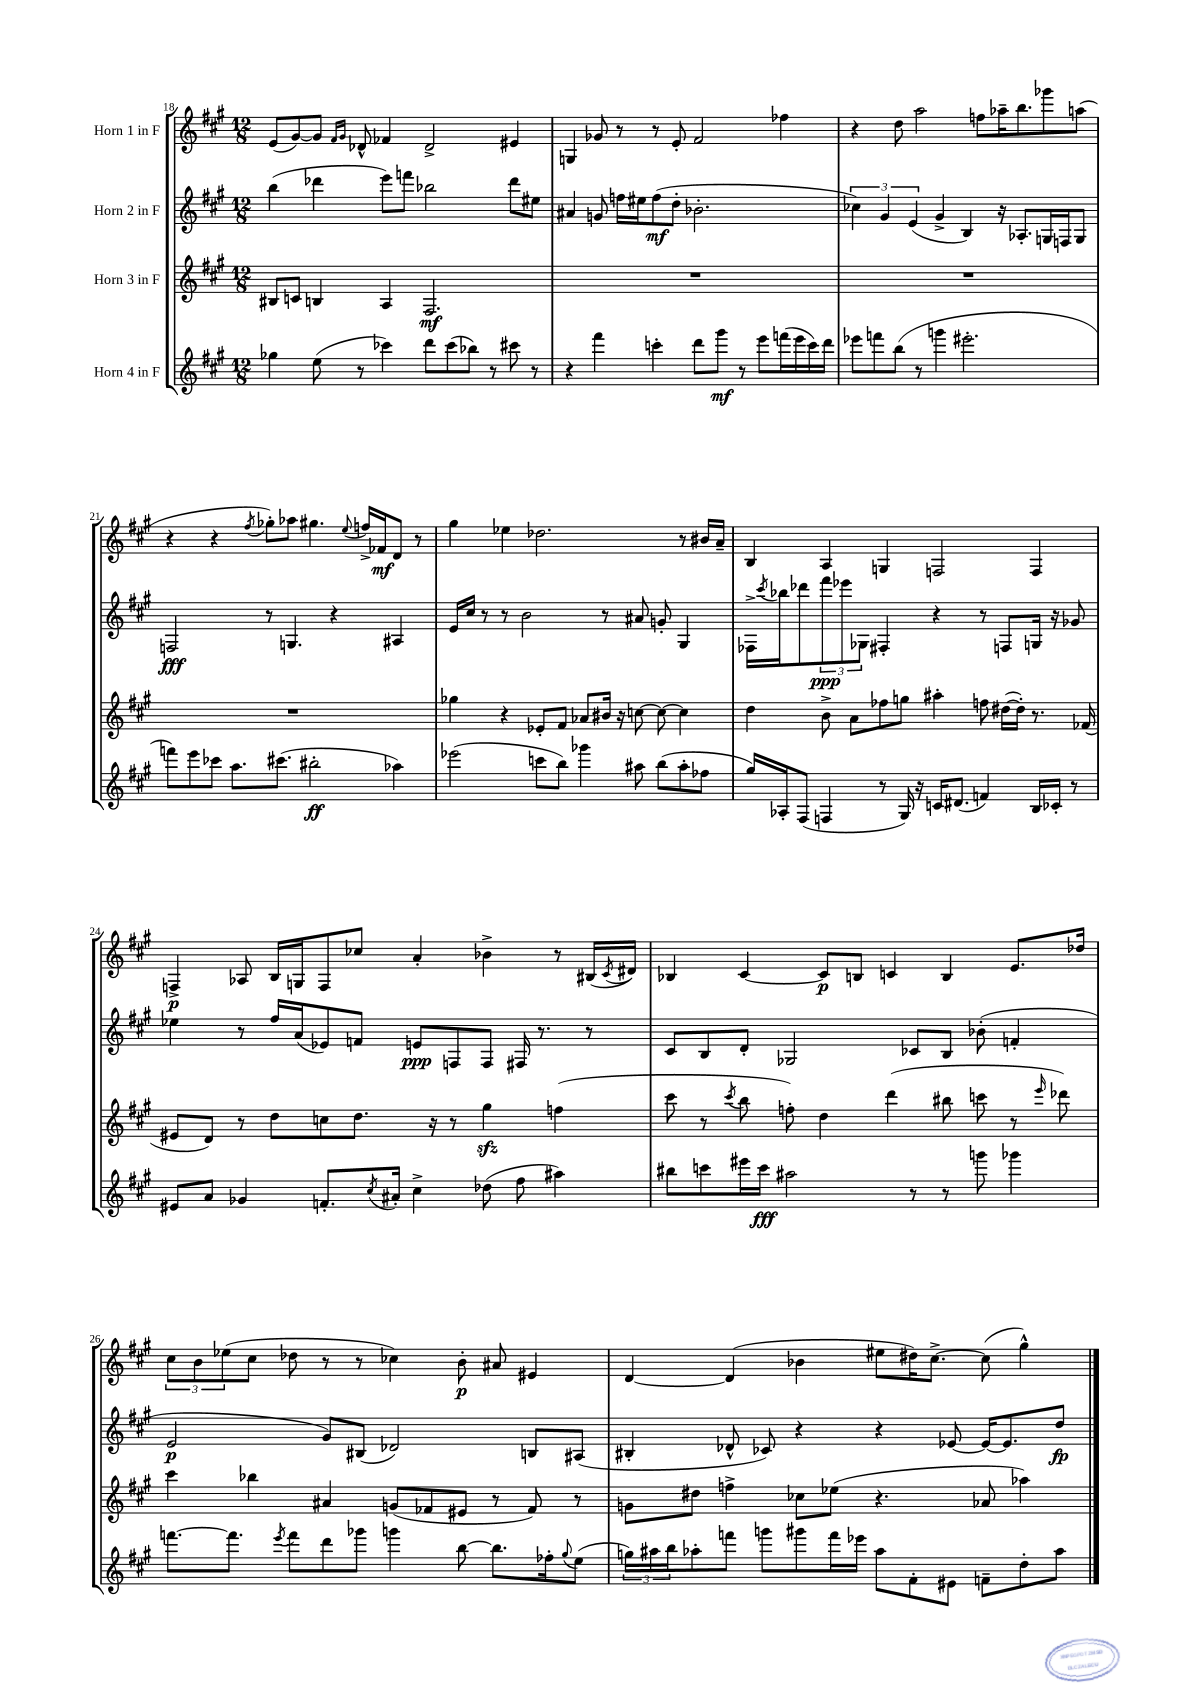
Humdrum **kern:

**kern	**dynam	**kern	**dynam	**kern	**dynam	**kern	**dynam
*part4	*part4	*part3	*part3	*part2	*part2	*part1	*part1
*staff4	*staff4	*staff3	*staff3	*staff2	*staff2	*staff1	*staff1
*I"Horn 4 in F	*	*I"Horn 3 in F	*	*I"Horn 2 in F	*	*I"Horn 1 in F	*
*clefG2	*	*clefG2	*	*clefG2	*	*clefG2	*
*k[f#c#g#]	*	*k[f#c#g#]	*	*k[f#c#g#]	*	*k[f#c#g#]	*
*M12/8	*	*M12/8	*	*M12/8	*	*M12/8	*
=18	=18	=18	=18	=18	=18	=18	=18
4gg-X\	.	8B#X/L	.	(4bb\	.	(8e/L	.
.	.	8cn/J	.	.	.	[8g#/)	.
(8ee\	.	4Bn/	.	4ddd-X\	.	8g#/J]	.
.	.	.	.	.	.	16qqf#/LL	.
.	.	.	.	.	.	16qqg#/JJ	.
8r	.	.	.	.	.	8d-X^^/	.
4ccc-X\)	.	4A/	.	8eee\L)	.	4f-X/	.
.	.	.	.	8fffn\J	.	.	.
8ddd\L	.	2.F#/	mf	2bb-X\	.	2d-^/	.
(8ccc-\	.	.	.	.	.	.	.
8bb-X\J)	.	.	.	.	.	.	.
8r	.	.	.	.	.	.	.
8ccc#X\	.	.	.	8ddd-\L	.	4e#X/	.
8r	.	.	.	8ee#X\J	.	.	.
=19	=19	=19	=19	=19	=19	=19	=19
4r	.	1.r	.	4a#X/	.	4Gn/	.
4fff#\	.	.	.	8gn/	.	8g-X/	.
.	.	.	.	16ffn\LL	.	8r	.
.	.	.	.	16ee#X\J	.	.	.
4cccn'\	.	.	.	(8ff\	mf	8r	.
.	.	.	.	8dd'\J	.	8e'/	.
8ddd\L	.	.	.	2.b-X'\	.	2f#/	.
8ggg#\J	mf	.	.	.	.	.	.
8r	.	.	.	.	.	.	.
8eee\L	.	.	.	.	.	.	.
(16fffn\L	.	.	.	.	.	4ff-X\	.
16eee\	.	.	.	.	.	.	.
16ccc\)	.	.	.	.	.	.	.
16ddd\JJ	.	.	.	.	.	.	.
=20	=20	=20	=20	=20	=20	=20	=20
8eee-X\L	.	1.r	.	6cc-X\)	.	4r	.
8fffn\	.	.	.	.	.	.	.
.	.	.	.	6g#/	.	.	.
(8bb\J	.	.	.	.	.	8dd\	.
.	.	.	.	(6e/	.	.	.
8r	.	.	.	.	.	2aa\	.
4gggn\	.	.	.	4g#^/	.	.	.
2.eee#X'\	.	.	.	4B/)	.	.	.
.	.	.	.	.	.	8ffn\L	.
.	.	.	.	16r	.	16aa-X~\K	.
.	.	.	.	8.A-X'/L	.	8.bb\	.
.	.	.	.	16Gn/L	.	8ggg-X\	.
.	.	.	.	16Fn/J	.	.	.
.	.	.	.	8G/J	.	(8aan\J	.
!!LO:LB:g=z
=21	=21	=21	=21	=21	=21	=21	=21
8fffn\L)	.	1.r	.	2Fn/	fff	4r	.
8eee\	.	.	.	.	.	.	.
8ccc-X\J	.	.	.	.	.	4r	.
8.aa\L	.	.	.	.	.	.	.
.	.	.	.	.	.	8qff#/	.
.	.	.	.	8r	.	8gg-X'\L)	.
(8.ccc#X\J	.	.	.	.	.	.	.
.	.	.	.	4.Gn/	.	8aa-X\J	.
2bb#X'\	ff	.	.	.	.	4.gg#X\	.
.	.	.	.	4r	.	.	.
.	.	.	.	.	.	8qqee/	.
.	.	.	.	.	.	16ffn^/LL	.
.	.	.	.	.	.	16f-X/J	mf
4aa-X\)	.	.	.	4A#X/	.	8d/J	.
.	.	.	.	.	.	8r	.
=22	=22	=22	=22	=22	=22	=22	=22
(2eee-X\	.	4gg-X\	.	16e/LL	.	4gg#\	.
.	.	.	.	16cc#/JJ	.	.	.
.	.	.	.	8r	.	.	.
.	.	4r	.	8r	.	4ee-X\	.
.	.	.	.	2b\	.	.	.
8cccn\L	.	8e-X'/L	.	.	.	2.dd-X\	.
8bb\J)	.	8f#/J	.	.	.	.	.
4ggg-X\	.	8a-X/L	.	.	.	.	.
.	.	16b#X/Jk	.	8r	.	.	.
.	.	16r	.	.	.	.	.
8aa#X\	.	[8ccn\	.	8a#X/	.	.	.
(8bb\L	.	8cc\_	.	8gn'/	.	.	.
8aa#'\	.	4cc\]	.	4G#/	.	8r	.
8ff-X\J	.	.	.	.	.	16b#X/LL	.
.	.	.	.	.	.	16a~/JJ	.
=23	=23	=23	=23	=23	=23	=23	=23
16gg#/LL)	.	4dd\	.	16F-X^\LL	.	4B/	.
.	.	.	.	8qccc#/	.	.	.
16A-X'/J	.	.	.	16bb-X\J	.	.	.
(8F#/J	.	.	.	8ddd-X\	.	.	.
4Fn/	.	8b^\	.	12fff#\	ppp	4A/	.
.	.	.	.	12eee-X\	.	.	.
.	.	8a\L	.	.	.	.	.
.	.	.	.	12G-X\J	.	.	.
8r	.	8ff-X\	.	4F#X'/	.	4Gn/	.
16G#/)	.	8ggn\J	.	.	.	.	.
16r	.	.	.	.	.	.	.
16cn/KL	.	4aa#X'\	.	4r	.	2Fn/	.
(8.d#X/J	.	.	.	.	.	.	.
4fn/)	.	8ffn\	.	8r	.	.	.
.	.	([16dd#X\LL	.	8Fn/L	.	.	.
.	.	16dd#'\JJ])	.	.	.	.	.
16B/LL	.	8.r	.	16Gn/Jk	.	4F/	.
16c-X'/JJ	.	.	.	16r	.	.	.
8r	.	.	.	8g-X/	.	.	.
.	.	(16f-X/	.	.	.	.	.
!!LO:LB:g=z
=24	=24	=24	=24	=24	=24	=24	=24
8e#X/L	.	8e#X/L	.	4ee-X\	.	4Fn^/	p
8a/J	.	8d/J)	.	.	.	.	.
4g-X/	.	8r	.	8r	.	8A-X/	.
.	.	8dd\L	.	16ff#/LL	.	16B/LL	.
.	.	.	.	(16a/J	.	16Gn/J	.
8.fn'/L	.	8ccn\	.	8e-X/)	.	8F/	.
.	.	8.dd\J	.	8fn/J	.	8cc-X/J	.
8qcc#/	.	.	.	.	.	.	.
16a#X'/Jk	.	.	.	.	.	.	.
4cc#^\	.	.	.	8en/L	ppp	4a'/	.
.	.	16r	.	.	.	.	.
.	.	8r	.	8Fn/	.	.	.
(8dd-X\	.	4gg#zz\	.	8F/J	.	4b-X^\	.
8ff#\	.	.	.	16F#X/	.	.	.
.	.	.	.	8.r	.	.	.
4aa#X\)	.	(4ffn\	.	.	.	8r	.
.	.	.	.	8r	.	(16B#X/LL	.
.	.	.	.	.	.	8qc#/	.
.	.	.	.	.	.	16d#X/JJ)	.
=25	=25	=25	=25	=25	=25	=25	=25
8bb#X\L	.	8ccc#\	.	8c#/L	.	4B-X/	.
8cccn\	.	8r	.	8B/	.	.	.
.	.	8qccc#/	.	.	.	.	.
16eee#X\L	.	8bb\	.	8d'/J	.	[4c#/	.
16ccc\JJ	fff	.	.	.	.	.	.
2aa#X\	.	8ffn'\)	.	2G-X/	.	.	.
.	.	4dd\	.	.	.	8c#/L]	p
.	.	.	.	.	.	8Bn/J	.
.	.	(4ddd\	.	.	.	4cn/	.
8r	.	.	.	8c-X/L	.	.	.
8r	.	8bb#X\	.	8B/J	.	4B/	.
8gggn\	.	8cccn\	.	(8b-X'\	.	.	.
4ggg-X\	.	8r	.	4fn'/	.	8.e/L	.
.	.	16qqeee/	.	.	.	.	.
.	.	8ddd-X\)	.	.	.	.	.
.	.	.	.	.	.	16dd-X/Jk	.
!!LO:LB:g=z
=26	=26	=26	=26	=26	=26	=26	=26
[8.fffn\L	.	4ccc#\	.	2e/	p	12cc#\L	.
.	.	.	.	.	.	12b\	.
.	.	.	.	.	.	(12ee-X\	.
8.fff\J]	.	.	.	.	.	.	.
.	.	4bb-X\	.	.	.	8cc#\J	.
8qeee/	.	.	.	.	.	.	.
8fff\L	.	.	.	.	.	8dd-X\	.
8ddd\	.	4a#X/	.	8g#/L)	.	8r	.
8ggg-X\J	.	.	.	(8B#X/J	.	8r	.
4gggn\	.	(8gn/L	.	2d-X/)	.	4cc-X\)	.
.	.	8f-X/	.	.	.	.	.
[8bb\	.	8e#X/J	.	.	.	8b'\	p
8.bb\L]	.	8r	.	.	.	8a#X/	.
.	.	8f-/)	.	8Bn/L	.	4e#X/	.
16ff-X'\k	.	.	.	.	.	.	.
8qqgg#/	.	.	.	.	.	.	.
(8ee\J	.	8r	.	(8A#X/J	.	.	.
=27	=27	=27	=27	=27	=27	=27	=27
24ggn\LL)	.	8gn\L	.	4B#X'/	.	[4d/	.
24aa#X\	.	.	.	.	.	.	.
24bb\J	.	.	.	.	.	.	.
8aa-X'\	.	8dd#X\J	.	.	.	.	.
8fffn\J	.	4ffn^\	.	8d-X^^/	.	(4d/]	.
8gggn\L	.	.	.	8c-X/)	.	.	.
8ggg#X\	.	8cc-X\L	.	4r	.	4b-X\	.
16fff\L	.	(8ee-X\J	.	.	.	.	.
16eee-X\JJ	.	.	.	.	.	.	.
8aa-\L	.	4.r	.	4r	.	8ee#X\L	.
8f#'\	.	.	.	.	.	16dd#X\K)	.
.	.	.	.	.	.	[8.cc#^\J	.
8e#X\J	.	.	.	[8e-X/	.	.	.
8fn~\L	.	8a-X/	.	16e-/KL_	.	(8cc#\]	.
.	.	.	.	8.e-/]	.	.	.
8dd'\	.	4aa-X\)	.	.	.	4gg#^^\)	.
8aa-\J	.	.	.	8dd/J	fp	.	.
==	==	==	==	==	==	==	==
*-	*-	*-	*-	*-	*-	*-	*-
